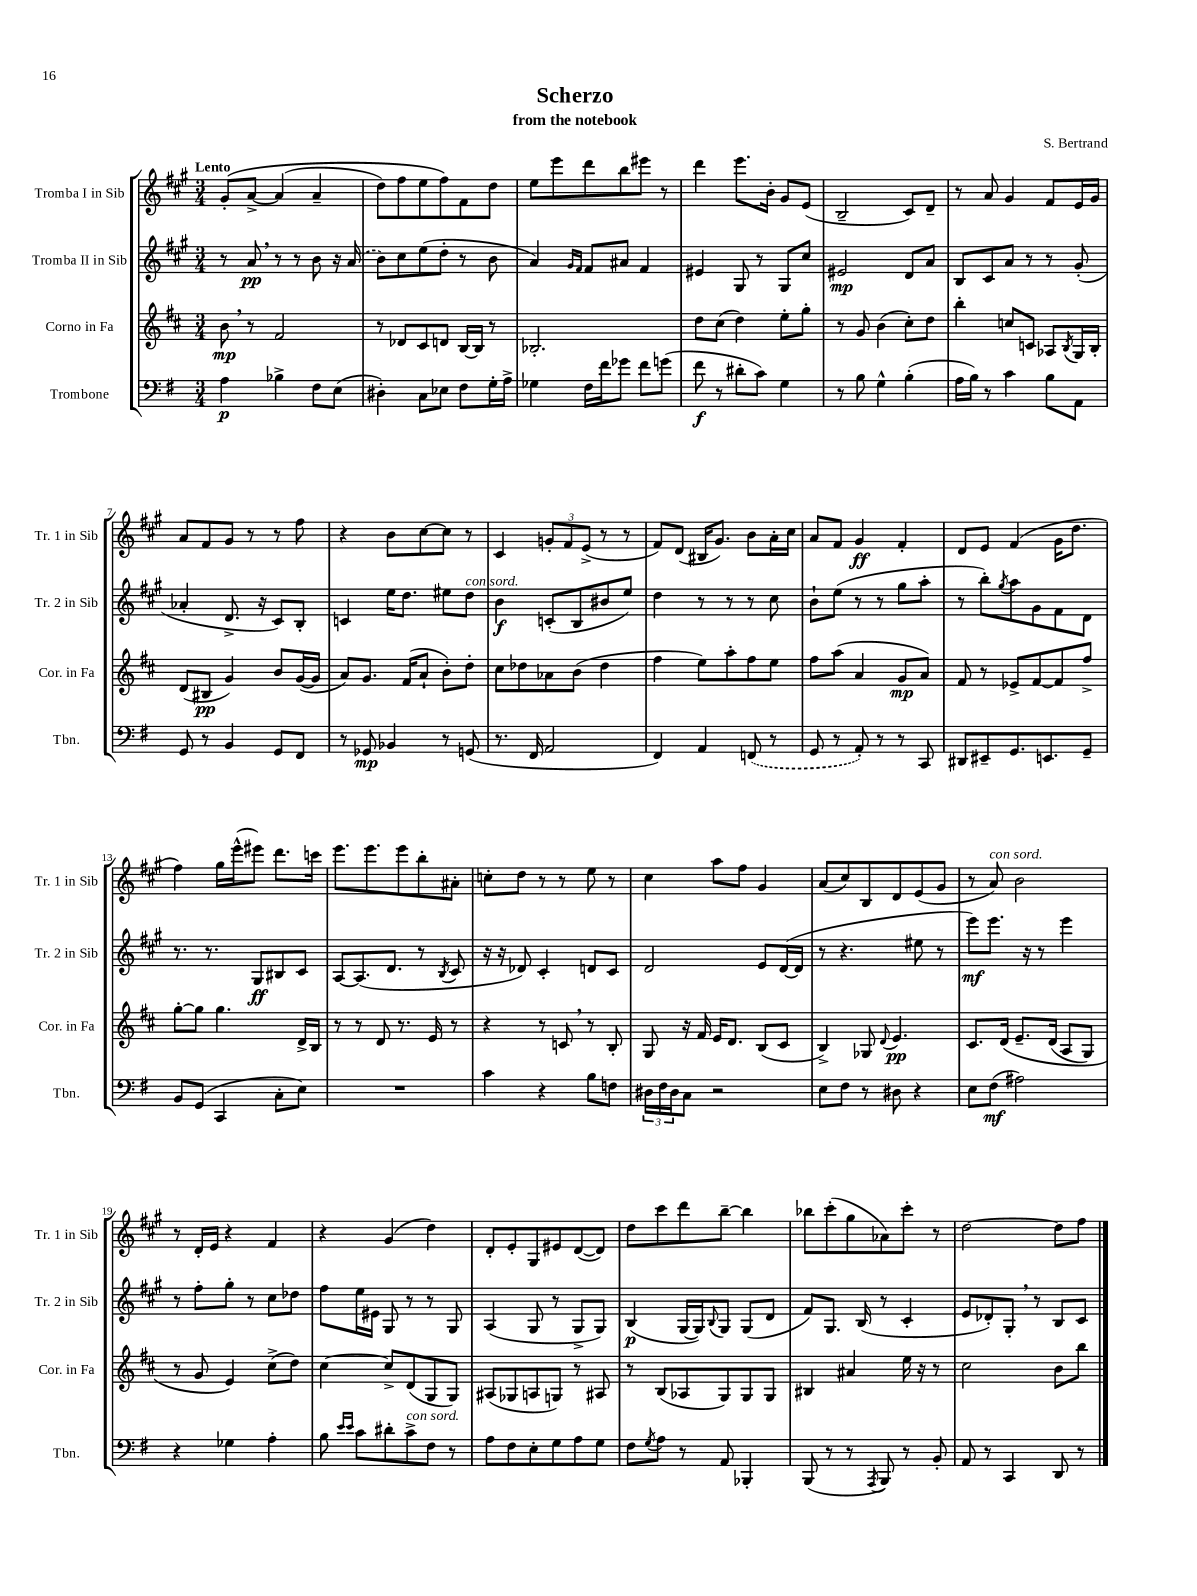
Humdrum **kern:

**kern	**kern	**kern	**kern
*staff4	*staff3	*staff2	*staff1
*clefF4	*clefG2	*clefG2	*clefG2
*k[f#]	*k[f#c#]	*k[f#c#g#]	*k[f#c#g#]
*M3/4	*M3/4	*M3/4	*M3/4
4A	8b	8r	&(8g#'
.	8r	8a	[8a^
4B-^	2f#	8r	(4a]
.	.	8r	.
8F#	.	8b	4a~
(8E	.	16r	.
.	.	(16a	.
=	=	=	=
4D#')	8r	8b)	8dd)
.	8d-	8cc#	8ff#
8C	8c#	(8ee	8ee
8E-	8d	8dd'	8ff#&)
8F#	[16B	8r	8f#
.	16B]	.	.
16G'	8r	8b	8dd
16A^	.	.	.
=	=	=	=
4G-	2.B-'	4a)	8ee
.	.	.	8eee
.	.	16qqg#	.
.	.	16qqf#	.
16F#	.	8f#	8ddd
16f#	.	.	.
8g-	.	8a#	8bb
8f#	.	4f#	8eee#
(8g	.	.	8r
=	=	=	=
8f#	8dd	4e#	4ddd
8r	(8cc#	.	.
8d#'	4dd)	8G#	8.eee
8c)	.	8r	.
.	.	.	16b'
4G	8ee'	8G#	8g#
.	8gg'	8cc#	(8e
=	=	=	=
8r	8r	2e#	2B~
8B	8g	.	.
4G^^	(4b	.	.
(4B'	8cc#')	8d	8c#)
.	8dd	8a	8d~
=	=	=	=
16A	4bb'	8B	8r
16B)	.	.	.
8r	.	8c#	8a
4c	8cc	8a	4g#
.	8c	8r	.
8B	8A-	8r	8f#
.	8qB	.	.
8AA	16G	(8g#'	16e
.	16B'	.	16g#
=	=	=	=
8GG	(8d	4a-'	8a
8r	8B#	.	8f#
4BB	4g)	8.d^	8g#
.	.	.	8r
.	.	16r	.
8GG	8b	8c#)	8r
8FF#	([16g	8B'	8ff#
.	16g]	.	.
=	=	=	=
8r	8a)	4c	4r
8GG-	8.g	.	.
4BB-	.	16ee	8b
.	(16f#	8.dd	.
.	8a`	.	[8cc#
8r	8b')	8ee#	8cc#]
(8GG	8dd'	8dd	8r
=	=	=	=
8.r	8cc#	4b	4c#
.	8dd-	.	.
16FF#	.	.	.
2AA	8a-	(8c'	12g'
.	.	.	12f#
.	(8b	8B	.
.	.	.	(12e^
.	4dd-	8b#	8r
.	.	8ee)	8r
=	=	=	=
4FF#)	4ff#	4dd	8f#)
.	.	.	(8d
4AA	8ee)	8r	16B#
.	.	.	8.g#)
.	8aa'	8r	.
(8FF	8ff#	8r	8b
8r	8ee	8cc#	16a'
.	.	.	16cc#
=	=	=	=
8GG	8ff#	8b`	8a
8r	(8aa	(8ee	8f#
8AA')	4a	8r	4g#
8r	.	8r	.
8r	8g	8gg#	4f#'
8CC	8a)	8aa'	.
=	=	=	=
8DD#	8f#	8r	8d
8EE#~	8r	8bb')	8e
.	.	8qgg#	.
8.GG	8e-^	8aa	(4f#
.	[8f#	8g#	.
8.EE	.	.	.
.	8f#]	8f#	16g#
.	.	.	8.dd
8GG~	8ff#^	8d	.
=	=	=	=
8BB	[8gg'	8.r	4ff#)
(8GG	8gg]	.	.
.	.	8.r	.
4CC	4.gg	.	16gg#
.	.	.	(16eee^^
.	.	8G#	8eee#)
8C'	.	8B#	8.ddd
8E)	16d^	8c#	.
.	16B	.	16ccc
=	=	=	=
2.r	8r	[8A	8.eee
.	8r	(8.A]	.
.	.	.	8.eee
.	8d	.	.
.	.	8.d	.
.	8.r	.	8eee
.	.	8r	8bb'
.	16e	.	.
.	.	8qB	.
.	8r	8c#	8a#'
=	=	=	=
4c	4r	16r	8cc'
.	.	16r	.
.	.	8d-)	8dd
4r	8r	4c#'	8r
.	8c	.	8r
8B	8r	8d	8ee
8F	8B'	8c#	8r
=	=	=	=
24D#	8G	2d	4cc#
24F#	.	.	.
24D#	.	.	.
8C	16r	.	.
.	16f#	.	.
2r	16e	.	8aa
.	8.d	.	.
.	.	.	8ff#
.	(8B	8e	4g#
.	8c#	([16d	.
.	.	16d]	.
=	=	=	=
8E	4B^)	8r	(8a
8F#	.	4.r	8cc#)
8r	8G-	.	8B
.	8qqd	.	.
8D#	4.e	.	8d
4r	.	8ee#	(8e
.	.	8r	8g#
=	=	=	=
8E	8.c#	8eee)	8r
(8F#	.	8.eee	8a)
.	&(16d	.	.
2A#)	8.e~	.	2b
.	.	16r	.
.	.	8r	.
.	(16d	.	.
.	8A	4eee	.
.	8G)	.	.
=	=	=	=
4r	8r	8r	8r
.	8g	8ff#'	16d'
.	.	.	16e
4G-	4e&)	8gg#'	4r
.	.	8r	.
4A'	(8cc#^	8cc#	4f#
.	8dd)	8dd-	.
=	=	=	=
8B	[4cc#	8ff#	4r
16qqe	.	.	.
16qqe	.	.	.
8c	.	16ee	.
.	.	16e#	.
8d#'	8cc#^]	8G#	(4g#
8c^	(8d	8r	.
8F#	8G	8r	4dd)
8r	8G)	8G#	.
=	=	=	=
8A	(8A#	(4A	8d'
8F#	8G-	.	8e'
8E'	8A	8G#	8G#
8G	8G)	8r	8e#
8A	8r	8G#^	([8d
8G	8A#	8G#)	8d])
=	=	=	=
8F#	8r	(4B	8dd
8qG	.	.	.
8A	(8B	.	8ccc#
8r	8A-	[16G#	8ddd
.	.	16G#])	.
.	.	8qqB	.
8AA	8G)	8G#	[8bb~
4BBB-'	8G	(8G#	4bb]
.	8G	8d	.
=	=	=	=
(8BBB	4B#	8f#)	8bb-
8r	.	8.G#	(8ccc#'
8r	4a#	.	8gg#
.	.	(16B	.
8qAAA	.	.	.
8BBB)	.	8r	8a-)
8r	16ee	4c#'	8ccc#'
.	16r	.	.
8BB'	8r	.	8r
=	=	=	=
8AA	2cc#	8e	[2dd
8r	.	8d-')	.
4CC	.	8G#'	.
.	.	8r	.
8DD	8b	8B	8dd]
8r	8bb	8c#	8ff#
==	==	==	==
*-	*-	*-	*-
